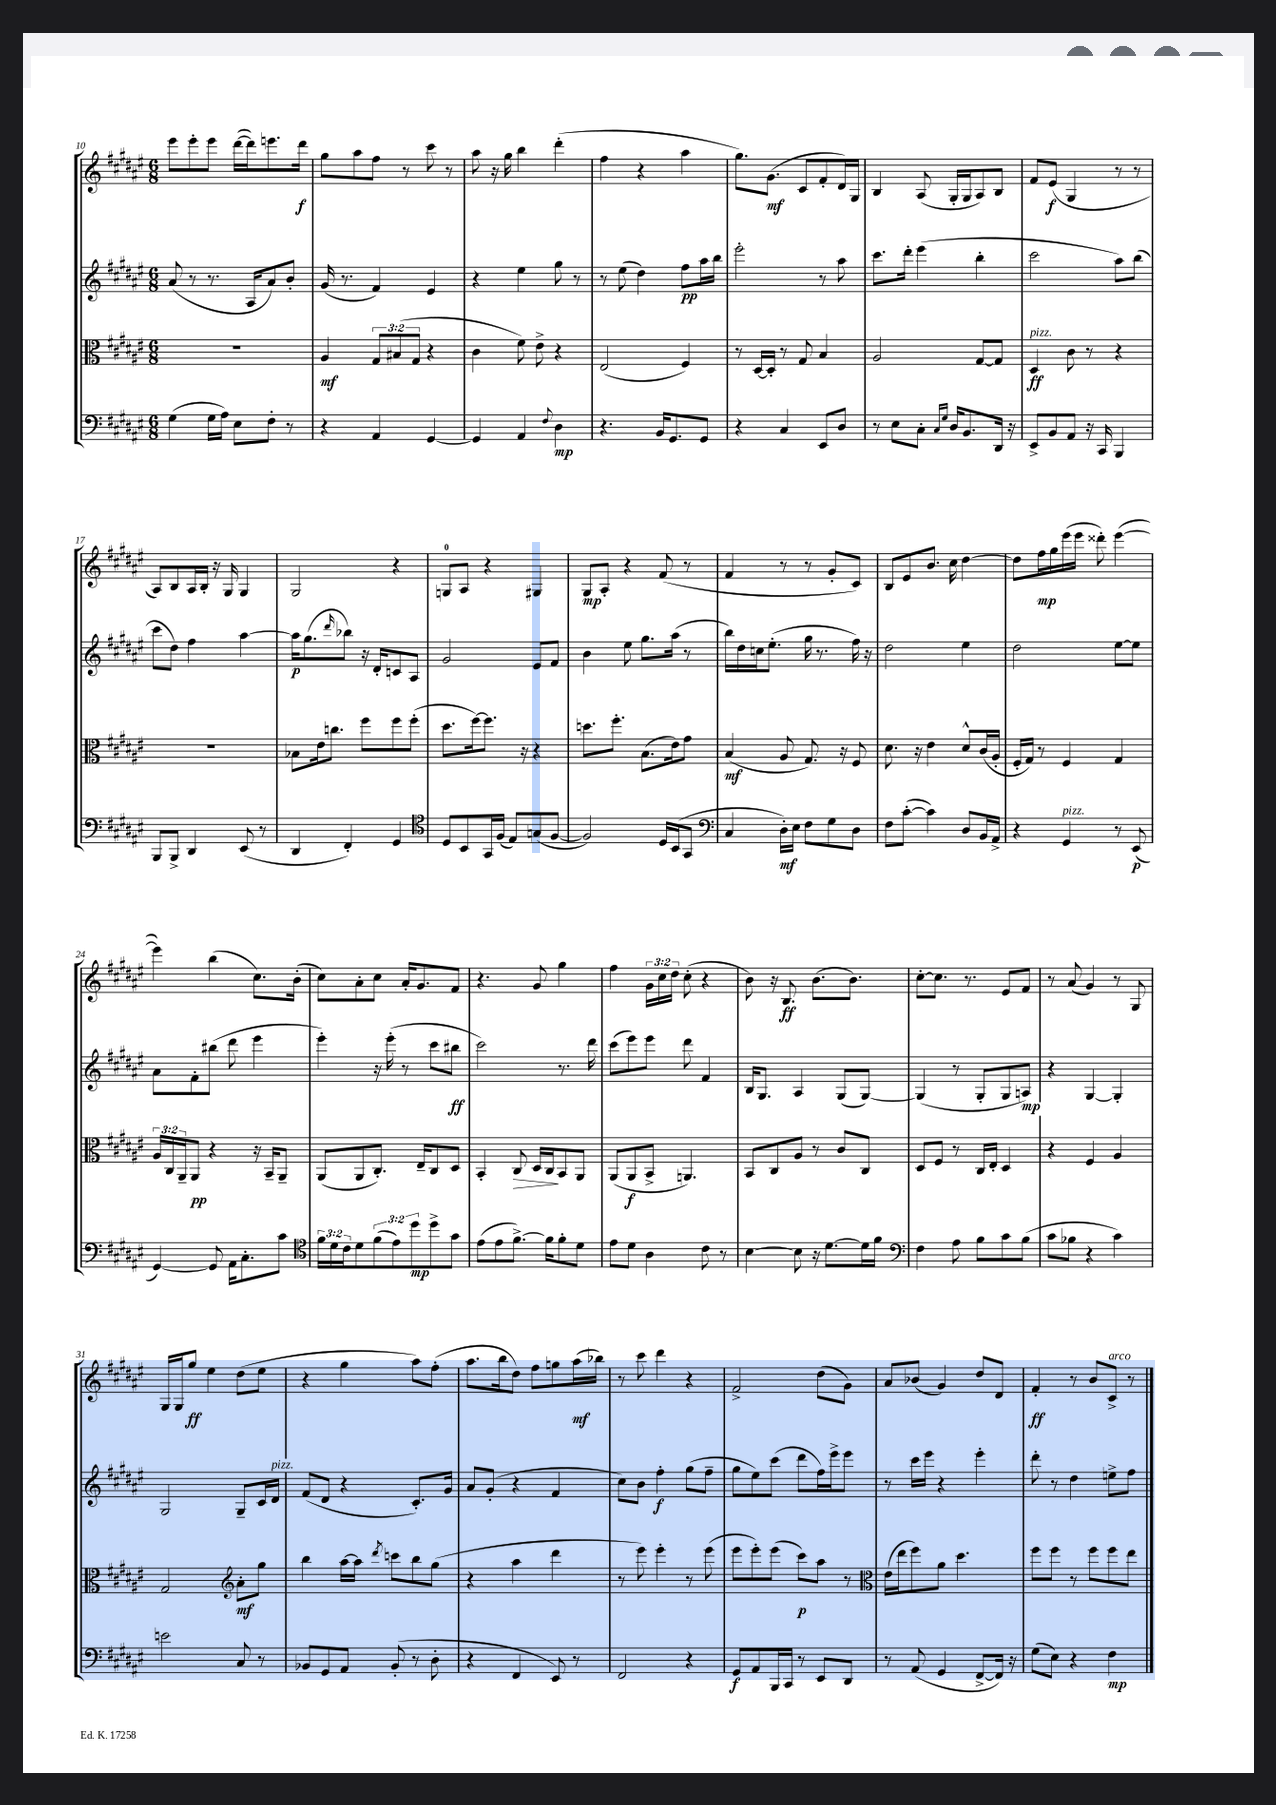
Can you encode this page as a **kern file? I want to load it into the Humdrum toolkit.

**kern	**dynam	**kern	**dynam	**kern	**dynam	**kern	**dynam
*part4	*part4	*part3	*part3	*part2	*part2	*part1	*part1
*staff4	*staff4	*staff3	*staff3	*staff2	*staff2	*staff1	*staff1
*clefF4	*	*clefC3	*	*clefG2	*	*clefG2	*
*k[f#c#g#d#a#e#]	*	*k[f#c#g#d#a#e#]	*	*k[f#c#g#d#a#e#]	*	*k[f#c#g#d#a#e#]	*
*M6/8	*	*M6/8	*	*M6/8	*	*M6/8	*
=10	=10	=10	=10	=10	=10	=10	=10
(4G#\	.	2.r	.	(8a#/	.	8eee#\L	.
.	.	.	.	8r	.	8eee#'\	.
16G#\LL	.	.	.	8.r	.	8eee#\J	.
16A#\JJ)	.	.	.	.	.	.	.
8E#\L	.	.	.	.	.	([16ddd#\LL	.
.	.	.	.	16A#/KL	.	16ddd#\J])	.
8F#'\J	.	.	.	8a#/)	.	8.eeen\	.
8r	.	.	.	8b'/J	.	.	.
.	.	.	.	.	.	16ddd#\Jk	f
=11	=11	=11	=11	=11	=11	=11	=11
4r	.	4A#/	mf	(16g#/	.	8gg#\L	.
.	.	.	.	8.r	.	.	.
.	.	.	.	.	.	8aa#\	.
4AA#/	.	12G#/L	.	4f#/)	.	8ff#\J	.
.	.	(12B#X/	.	.	.	.	.
.	.	.	.	.	.	8r	.
.	.	12G#/J	.	.	.	.	.
[4GG#/	.	4r	.	4e#/	.	8ccc#\	.
.	.	.	.	.	.	8r	.
=12	=12	=12	=12	=12	=12	=12	=12
4GG#/]	.	4c#\	.	4r	.	8aa#\	.
.	.	.	.	.	.	16r	.
.	.	.	.	.	.	16gg#\	.
4AA#/	.	8f#\)	.	4ee#\	.	4bb\	.
.	.	8e#^\	.	.	.	.	.
8qqF#/	.	.	.	.	.	.	.
4D#\	mp	4r	.	8gg#\	.	(4ddd#'\	.
.	.	.	.	8r	.	.	.
=13	=13	=13	=13	=13	=13	=13	=13
4.r	.	(2E#/	.	8r	.	4ff#\	.
.	.	.	.	(8ee#\	.	.	.
.	.	.	.	4dd#\)	.	4r	.
16BB/KL	.	.	.	.	.	.	.
8.GG#/	.	.	.	.	.	.	.
.	.	4F#/)	.	8ff#\L	pp	4aa#\	.
8GG#/J	.	.	.	16aa#\L	.	.	.
.	.	.	.	16bb\JJ	.	.	.
=14	=14	=14	=14	=14	=14	=14	=14
4r	.	8r	.	2eee#'\	.	8.gg#\L)	.
.	.	[16D#/LL	.	.	.	.	.
.	.	16D#'/JJ]	.	.	.	(8.g#\J	mf
4C#/	.	8r	.	.	.	.	.
.	.	8G#/	.	.	.	8c#/L	.
8EE#/L	.	4B/	.	8r	.	8f#'/	.
8D#/J	.	.	.	8aa#\	.	16d#/L)	.
.	.	.	.	.	.	16G#/JJ	.
=15	=15	=15	=15	=15	=15	=15	=15
8r	.	2A#/	.	8.ccc#\L	.	4B/	.
8E#\L	.	.	.	.	.	.	.
.	.	.	.	16ddd#'\Jk	.	.	.
8C#'\J	.	.	.	(4eee#\	.	(8A#/	.
16qqC#/LL	.	.	.	.	.	.	.
16qqG#/JJ	.	.	.	.	.	.	.
16D#/KL	.	.	.	.	.	16G#'/LL	.
8.BB/	.	.	.	.	.	16G#/J	.
.	.	[8G#/L	.	4bb'\	.	8A#/)	.
16DD#/Jk	.	8G#/J]	.	.	.	8B/J	.
16r	.	.	.	.	.	.	.
=16	=16	=16	=16	=16	=16	=16	=16
!	!	!LO:TX:a:i:t=pizz.	!	!	!	!	!
8EE#^/L	.	4D#/	ff	2ccc#\	.	8f#/L	.
8BB/	.	.	.	.	.	(8e#/J	f
8AA#/J	.	8c#\	.	.	.	4G#/	.
16r	.	8r	.	.	.	.	.
16CC#/	.	.	.	.	.	.	.
4BBB/	.	4r	.	8aa#\L)	.	8r	.
.	.	.	.	(8bb\J	.	8r	.
!!LO:LB:g=z
=17	=17	=17	=17	=17	=17	=17	=17
8BBB/L	.	2.r	.	8ccc#\L	.	8A#/L)	.
8BBB^/J	.	.	.	8dd#\J)	.	8B/	.
4DD#/	.	.	.	4ff#\	.	16A#/L	.
.	.	.	.	.	.	16B'/JJ	.
.	.	.	.	.	.	16r	.
.	.	.	.	.	.	16G#/	.
(8EE#/	.	.	.	[4aa#\	.	4G#/	.
8r	.	.	.	.	.	.	.
=18	=18	=18	=18	=18	=18	=18	=18
4DD#/	.	8B-X\L	.	16aa#\KL]	p	2G#/	.
.	.	.	.	(8.gg#\	.	.	.
.	.	16e#\k	.	.	.	.	.
.	.	8.ccn\J	.	.	.	.	.
.	.	.	.	16qqddd#/	.	.	.
4FF#'/)	.	.	.	8bb-X\J)	.	.	.
.	.	8ff#\L	.	16r	.	.	.
.	.	.	.	16d#'/KL	.	.	.
4GG#/	.	8ff#\	.	8cn/	.	4r	.
.	.	(8ff#'\J	.	8A#/J	.	.	.
=19	=19	=19	=19	=19	=19	=19	=19
*clefC4	*	*	*	*	*	*	*
8D#/L	.	8.dd#\L	.	2g#/	.	8Gn/L	.
8BB/	.	.	.	.	.	8A#/J	.
.	.	[16ff#\k)	.	.	.	.	.
16GG#/L	.	8.ff#\J]	.	.	.	4r	.
(16F#/JJ	.	.	.	.	.	.	.
8E#/L)	.	.	.	.	.	.	.
.	.	16r	.	.	.	.	.
(8Gn/	.	4r	.	8e#/L	.	4G#X/	.
[8F#/J	.	.	.	8f#/J	.	.	.
=20	=20	=20	=20	=20	=20	=20	=20
2F#/])	.	8.ddn\L	.	4b\	.	8G#/L	mp
.	.	.	.	.	.	8A#'/J	.
.	.	8.ff#'\J	.	.	.	.	.
.	.	.	.	8ee#\	.	4r	.
.	.	(8.B\L	.	8.gg#\L	.	.	.
16D#/LL	.	.	.	.	.	(8f#/	.
(16BB/J	.	16e#\k)	.	(16aa#\Jk	.	.	.
8GG#/J	.	8g#\J	.	8r	.	8r	.
=21	=21	=21	=21	=21	=21	=21	=21
*clefF4	*	*	*	*	*	*	*
4C#/	.	(4B/	mf	16bb\LL)	.	4f#/	.
.	.	.	.	16dd#\	.	.	.
.	.	.	.	16ccn\J	.	.	.
.	.	.	.	(8.ee#'\J	.	.	.
16D#'\LL)	mf	8A#/	.	.	.	8r	.
16E#\JJ	.	.	.	.	.	.	.
8F#\L	.	8.G#/)	.	16gg#\	.	8r	.
.	.	.	.	8.r	.	.	.
8G#\	.	.	.	.	.	8g#'/L	.
.	.	16r	.	.	.	.	.
8D#\J	.	8F#/	.	16ff#\)	.	8c#/J)	.
.	.	.	.	16r	.	.	.
=22	=22	=22	=22	=22	=22	=22	=22
8F#\L	.	8.d#\	.	2dd#\	.	8B/L	.
([8c#'\J	.	.	.	.	.	8e#/	.
.	.	16r	.	.	.	.	.
4c#\])	.	4e#\	.	.	.	8.b/J	.
.	.	.	.	.	.	16cc#\	.
8D#/L	.	8d#^^/L	.	4ee#\	.	[4dd#\	.
16BB/L	.	(16c#/L	.	.	.	.	.
16AA#^/JJ	.	16A#'/JJ	.	.	.	.	.
=23	=23	=23	=23	=23	=23	=23	=23
4r	.	16F#'/LL	.	2dd#\	.	8dd#\L]	.
.	.	16G#/JJ)	.	.	.	.	.
.	.	8r	.	.	.	16ff#\L	mp
.	.	.	.	.	.	16gg#\	.
!LO:TX:a:i:t=pizz.	!	!	!	!	!	!	!
4GG#/	.	4F#/	.	.	.	(16eee#\	.
.	.	.	.	.	.	16eee#\JJ	.
.	.	.	.	.	.	8ddd##X'\)	.
8r	.	4G#/	.	[8ee#\L	.	([4eee#\	.
(8EE#/	p	.	.	8ee#\J]	.	.	.
!!LO:LB:g=z
=24	=24	=24	=24	=24	=24	=24	=24
[4GG#/)	.	24A#/LL	.	8a#\L	.	4eee#\])	.
.	.	24C#/	.	.	.	.	.
.	.	24AA#~/J	.	.	.	.	.
.	.	8AA#/J	pp	8f#'\	.	.	.
8GG#/]	.	4r	.	(8bb#X\J	.	(4bb\	.
16AA#\KL	.	.	.	8ddd#\	.	.	.
8.C#'\	.	.	.	.	.	.	.
.	.	16r	.	4eee#\	.	8.cc#\L)	.
.	.	16BB~/KL	.	.	.	.	.
8c#\J	.	8AA#~/J	.	.	.	.	.
.	.	.	.	.	.	(16b'\Jk	.
=25	=25	=25	=25	=25	=25	=25	=25
*clefC4	*	*	*	*	*	*	*
24f#\LL	.	(8AA#/L	.	4eee#'\)	.	8cc#\L)	.
24d#\	.	.	.	.	.	.	.
24c#\J	.	.	.	.	.	.	.
8d#\	.	8AA#/	.	.	.	8a#'\	.
(12f#\	.	8.C#'/J)	.	16r	.	8cc#\J	.
.	.	.	.	(16eee#'\	.	.	.
12e#\)	.	.	.	.	.	.	.
.	.	.	.	8r	.	16a#'/KL	.
12dd#\	mp	.	.	.	.	.	.
.	.	16E#~/KL	.	.	.	8.g#/	.
8dd#^\	.	8C#/	.	8ccc#\L	.	.	.
8g#\J	.	8D#/J	.	8bb#X\J	ff	8f#/J	.
=26	=26	=26	=26	=26	=26	=26	=26
(8e#\L	.	4BB'/	.	2ccc#\)	.	4.r	.
8e#\	.	.	.	.	.	.	.
!	!	!	!LO:HP:b	!	!	!	!
[8.f#^\J)	.	8C#/	>	.	.	.	.
.	.	16D#/LL	.	.	.	8g#/	.
16f#\KL]	.	16C#/J	.	.	.	.	.
8f#'\	.	8BB/	]	8.r	.	4gg#\	.
8d#\J	.	8AA#/J	.	.	.	.	.
.	.	.	.	16ddd#\	.	.	.
=27	=27	=27	=27	=27	=27	=27	=27
8e#\L	.	(8AA#/L	.	(8ccc#\L	.	4ff#\	.
8d#\J	.	8AA#/	f	8eee#\)	.	.	.
4A#\	.	8BB^/J	.	8eee#\J	.	24g#\LL	.
.	.	.	.	.	.	24cc#\	.
.	.	.	.	.	.	24dd#\JJ	.
.	.	4.AAn/)	.	8ddd#\	.	(8cc#'\	.
8c#\	.	.	.	4f#/	.	4r	.
8r	.	.	.	.	.	.	.
=28	=28	=28	=28	=28	=28	=28	=28
[4B\	.	8BB/L	.	16B/KL	.	8b\)	.
.	.	.	.	8.G#/J	.	.	.
.	.	8C#/	.	.	.	16r	.
.	.	.	.	.	.	8.B/	ff
8B\]	.	8A#/J	.	4A#/	.	.	.
16r	.	8r	.	.	.	(8.b\L	.
[8.d#\L	.	.	.	.	.	.	.
.	.	8c#/L	.	(8G#/L	.	.	.
.	.	.	.	.	.	8.b\J)	.
16d#\L]	.	8C#/J	.	[8G#/J)	.	.	.
16f#\JJ	.	.	.	.	.	.	.
=29	=29	=29	=29	=29	=29	=29	=29
*clefF4	*	*	*	*	*	*	*
4F#\	.	8D#/L	.	(4G#/]	.	[8cc#'\L	.
.	.	8F#/J	.	.	.	8.cc#\J]	.
8A#\	.	8r	.	8r	.	.	.
.	.	.	.	.	.	8.r	.
8B\L	.	16C#/LL	.	8G#'/L	.	.	.
.	.	16E#'/JJ	.	.	.	.	.
8c#\	.	4D#/	.	8G#/	.	8e#/L	.
(8B\J	.	.	.	8An/J)	mp	8f#/J	.
=30	=30	=30	=30	=30	=30	=30	=30
8c#\L	.	4r	.	4r	.	8r	.
8B-X\J	.	.	.	.	.	(8a#/	.
4r	.	4F#/	.	[4G#/	.	4g#/)	.
4c#\)	.	4A#/	.	4G#'/]	.	8r	.
.	.	.	.	.	.	8G#/	.
!!LO:LB:g=z
=31	=31	=31	=31	=31	=31	=31	=31
2en\	.	2G#/	.	2G#/	.	16G#/LL	.
.	.	.	.	.	.	16G#/J	.
.	.	.	.	.	.	8gg#/J	ff
.	.	.	.	.	.	4ee#\	.
*	*	*clefG2	*	*	*	*	*
8C#/	.	8a#'\L	mf	8G#~/L	.	(8dd#\L	.
8r	.	8gg#\J	.	16c#/L	.	8ee#\J	.
!	!	!	!	!LO:TX:a:i:t=pizz.	!	!	!
.	.	.	.	16d#/JJ	.	.	.
=32	=32	=32	=32	=32	=32	=32	=32
8BB-X/L	.	4bb\	.	(8f#/L	.	4r	.
8GG#/	.	.	.	8d#/J	.	.	.
8AA#/J	.	[16aa#\LL	.	4r	.	4gg#\	.
.	.	16aa#\JJ]	.	.	.	.	.
.	.	8qddd#/	.	.	.	.	.
(8BB-'/	.	8cccn\L	.	.	.	.	.
8r	.	8bb\	.	8.c#'/L)	.	8aa#\L)	.
8D#'\	.	(8gg#\J	.	.	.	(8ff#'\J	.
.	.	.	.	16g#/Jk	.	.	.
=33	=33	=33	=33	=33	=33	=33	=33
4r	.	4r	.	8a#/L	.	8.aa#\L	.
.	.	.	.	(8g#'/J	.	.	.
.	.	.	.	.	.	16bb\k	.
4FF#/	.	4aa#\	.	4r	.	8dd#\J)	.
.	.	.	.	.	.	8ff#\L	.
8EE#/)	.	4ddd#\	.	4f#/	.	8ggn\	.
8r	.	.	.	.	.	(16aa#\L	mf
.	.	.	.	.	.	16bb-X\JJ)	.
=34	=34	=34	=34	=34	=34	=34	=34
2FF#/	.	8r	.	8cc#\L)	.	8r	.
.	.	8eee#\)	.	8b\J	.	8ccc#\	.
.	.	4eee#'\	.	4ff#'\	f	4ddd#\	.
4r	.	8r	.	(8gg#\L	.	4r	.
.	.	(8eee#\	.	8ff#~\J	.	.	.
=35	=35	=35	=35	=35	=35	=35	=35
8GG#/L	f	8eee#\L	.	8gg#\L	.	2f#^/	.
8AA#/	.	8eee#'\)	.	8ee#\)	.	.	.
16BBB/L	.	(8eee#\J	.	(8ccc#\J	.	.	.
16CC#/JJ	.	.	.	.	.	.	.
8r	.	8ccc#\L)	p	8ddd#\L	.	.	.
8EE#/L	.	8aa#\J	.	16ff#\L)	.	(8dd#\L	.
.	.	.	.	16eee#^\J	.	.	.
8DD#/J	.	8r	.	8eee#\J	.	8g#\J)	.
=36	=36	=36	=36	=36	=36	=36	=36
*	*	*clefC3	*	*	*	*	*
8r	.	(16e#\LL	.	8r	.	8a#/L	.
.	.	16ee#\J	.	.	.	.	.
(8AA#/	.	8ff#\)	.	16ccc#\LL	.	(8b-X/J	.
.	.	.	.	16eee#\JJ	.	.	.
4GG#/	.	8a#\J	.	4r	.	4g#/)	.
.	.	4.dd#\	.	.	.	.	.
[8FF#^/L	.	.	.	4eee#'\	.	8dd#/L	.
16FF#/Jk])	.	.	.	.	.	8d#/J	.
16r	.	.	.	.	.	.	.
=37	=37	=37	=37	=37	=37	=37	=37
(8G#\L	.	8ff#\L	.	8ddd#'\	.	4f#'/	ff
8E#\J)	.	8ff#\J	.	8r	.	.	.
4r	.	8r	.	4dd#\	.	8r	.
.	.	8ff#\L	.	.	.	8b/L	.
!	!	!	!	!	!	!LO:TX:a:i:t=arco	!
4F#\	mp	8ff#\	.	8een^\L	.	8c#^/J	.
.	.	8ee#\J	.	8ff#\J	.	8r	.
==	==	==	==	==	==	==	==
*-	*-	*-	*-	*-	*-	*-	*-
